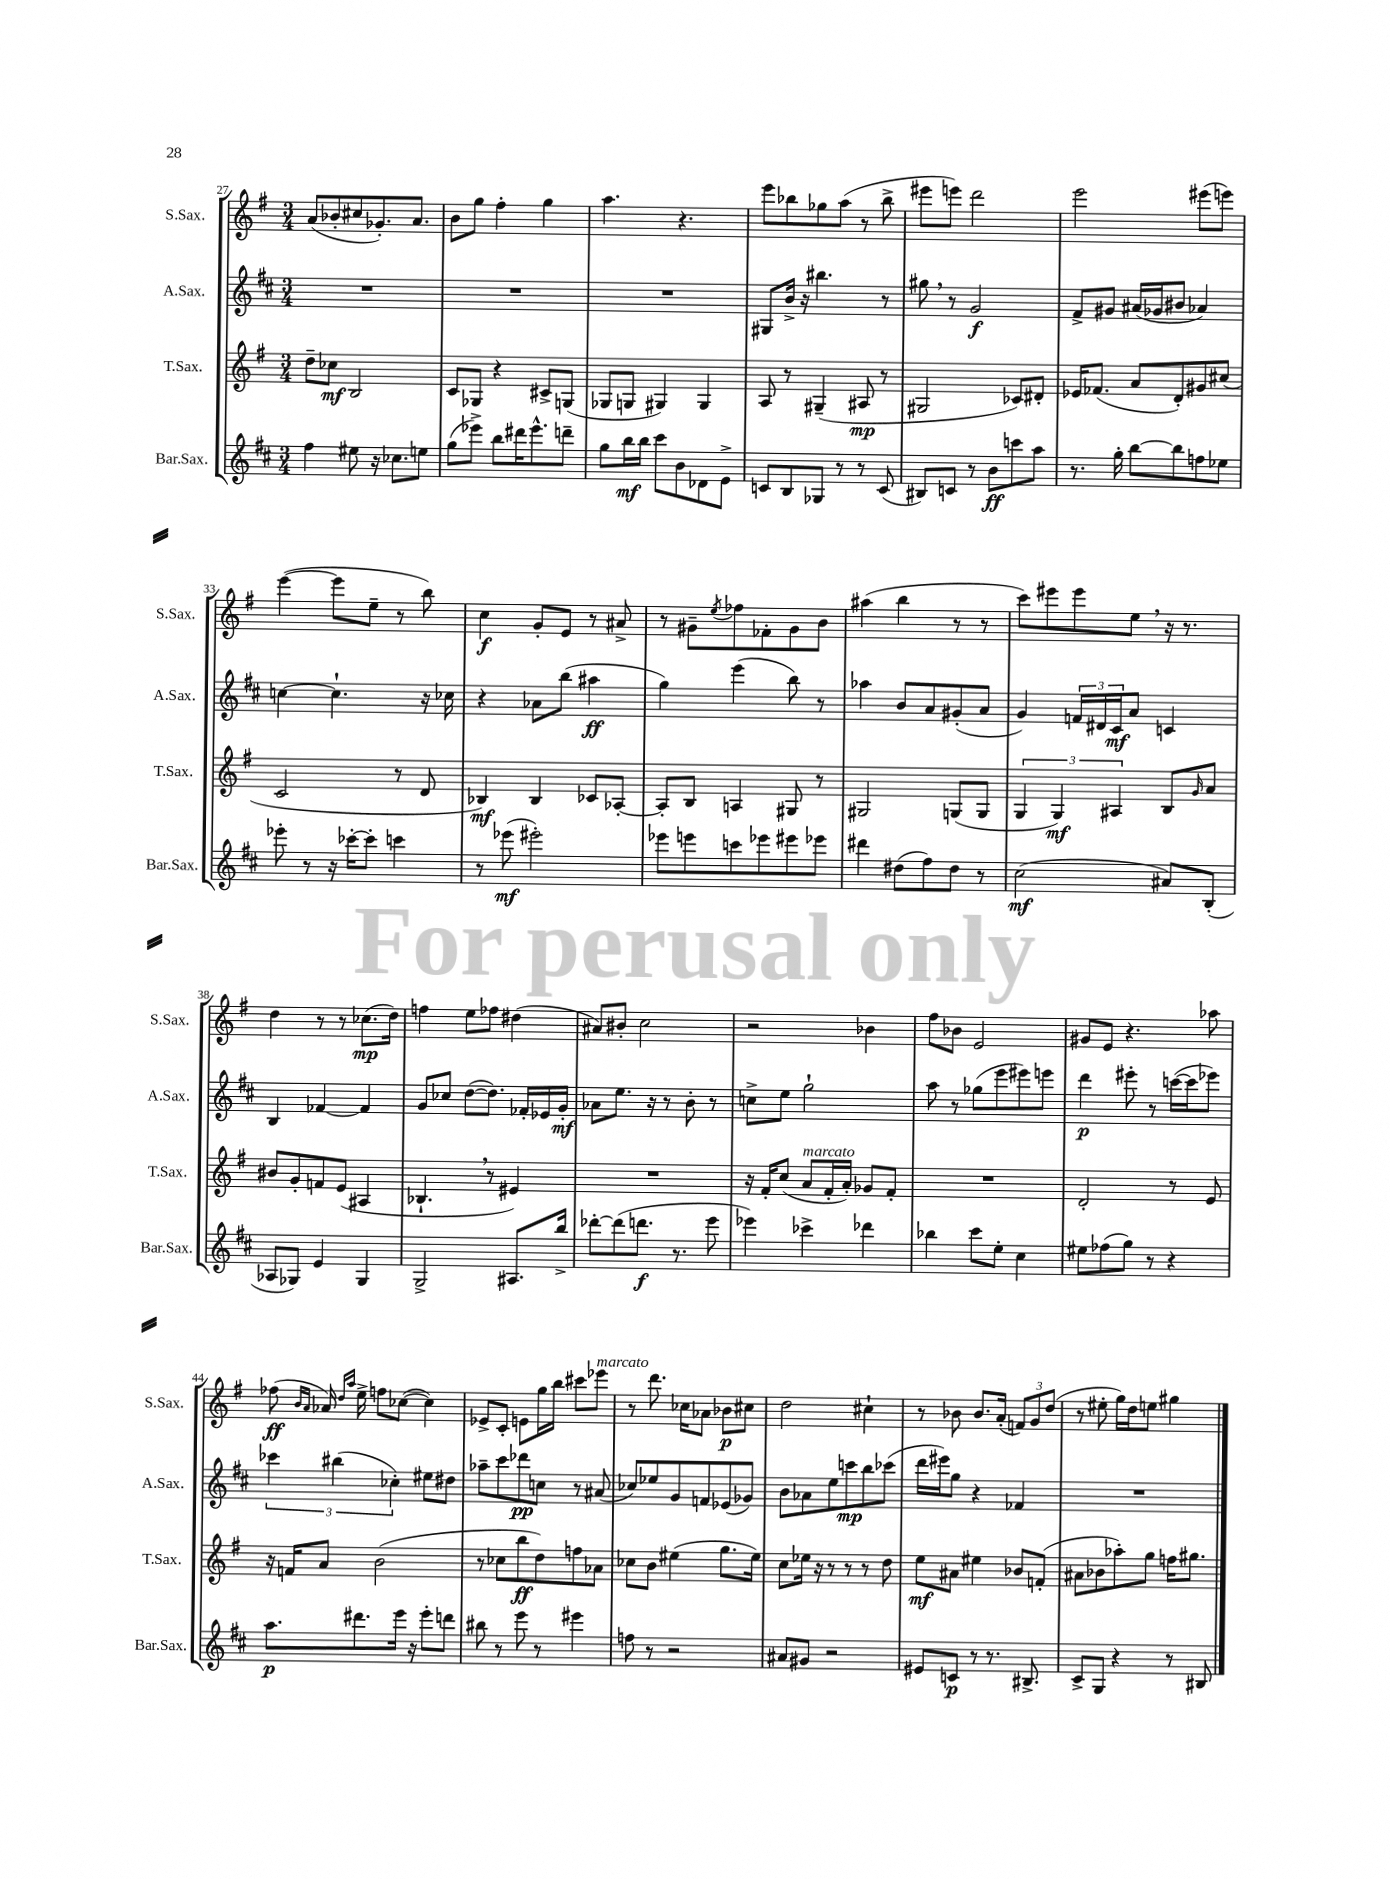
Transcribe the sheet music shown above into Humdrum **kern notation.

**kern	**kern	**kern	**kern
*staff4	*staff3	*staff2	*staff1
*clefG2	*clefG2	*clefG2	*clefG2
*k[f#c#]	*k[f#]	*k[f#c#]	*k[f#]
*M3/4	*M3/4	*M3/4	*M3/4
4ff#\	8dd~\L	2.r	(8a/L
.	8cc-\J	.	8b-'/
8ee#\	2B/	.	8cc#/
16r	.	.	8.g-'/)
8.cc-\L	.	.	.
.	.	.	8.a/J
8ee\J	.	.	.
=	=	=	=
(8gg\L	8c/L	2.r	8b\L
8eee-^\J)	8G-/J	.	8gg\J
8bb\L	4r	.	4ff#'\
16ddd#\K	.	.	.
8.eee-^^\	.	.	.
.	8c#^/L	.	4gg\
8ddd~\J	(8G/J	.	.
=	=	=	=
8gg\L	8G-/L	2.r	4.aa\
16bb\L	8G/J	.	.
16bb\JJ	.	.	.
8ccc#\L	4G#/)	.	.
8b\	.	.	4.r
8d-\	4G#/	.	.
8e^\J	.	.	.
=	=	=	=
8c/L	8A/	8G#/L	8eee\L
8B/	8r	16b^/Jk	8bb-\
.	.	16r	.
8G-/J	(4G#~/	4.bb#\	8gg-\
8r	.	.	(8aa\J
8r	8A#/	.	8r
(8c/	8r	8r	8bb-^\
=	=	=	=
8B#/L)	2G#/	8gg#\	8eee#\L
8c/J	.	8r	8eee\J)
8r	.	2g/	2ddd\
8b\L	.	.	.
8ccc\	8c-/L)	.	.
8aa\J	8d#'/J	.	.
=	=	=	=
8.r	16e-/LK	8f#^/L	2eee\
.	(8.f-/J	.	.
.	.	8g#/J	.
16gg'\	.	.	.
[8bb\L	8a/L	(16a#/LL	.
.	.	16g-/J	.
8bb\]	8d'/)	8b#/J	.
8ff\	8g#/	4a-/)	(8eee#\L
8ee-\J	(8cc#/J	.	8eee\J)
=	=	=	=
8eee-'\	2c/	[4cc\	([4eee\
8r	.	.	.
16r	.	4.cc`\]	8eee\]L
[16ccc-'\LK	.	.	.
8ccc-'\]J	.	.	8ee~\J
4ccc\	8r	.	8r
.	8d/	16r	8bb\)
.	.	16cc-\	.
=	=	=	=
8r	4B-/)	4r	4cc\
(8eee-\	.	.	.
2eee#'\)	4B-/	8a-\L	8g'/L
.	.	(8bb\J	8e/J
.	8c-/L	4aa#\	8r
.	[8A-'/J	.	8a#^/
=	=	=	=
8eee-\L	8A-'/]L	4gg\)	8r
8eee\	8B/J	.	8g#~\L
.	.	.	8qee/
8ccc\	4A/	(4eee\	8ff-\
8eee-\	.	.	8f-'\
8eee#\	8G#/	8bb\)	8g#\
8eee-\J	8r	8r	8b\J
=	=	=	=
4ddd#\	2G#/	4aa-\	(4aa#\
(8dd#\L	.	8b/L	4bb\
8ff#\)	.	8a/	.
8dd#\J	(8G/L	(8g#'/	8r
8r	8G/J	8a/J	8r
=	=	=	=
(2cc#\	6G/	4g/)	8ccc\L)
.	.	.	8eee#\
.	6G/)	.	.
.	.	24f/LL	8eee#\
.	.	24d#/	.
.	6A#/	24c#/J	.
.	.	8a/J	8ee\J
8a#/L)	8B/L	4c/	16r
.	.	.	8.r
.	16qqg/	.	.
(8B'/J	8a/J	.	.
=	=	=	=
8A-/L	8b#/L	4B/	4dd\
8G-/J)	8g'/	.	.
4e/	8f/	[4f-/	8r
.	(8e/J	.	8r
4G-/	4A#/	4f-/]	(8.cc-\L
.	.	.	16dd\Jk)
=	=	=	=
2G^/	4.B-`/	8g/L	4ff\
.	.	8cc-/J	.
.	.	([8dd\L	8ee\L
.	8r	8.dd\]J)	8ff-\J
8.A#/L	4e#/)	.	(4dd#\
.	.	16f-'/LL	.
.	.	16e-/	.
16bb^/Jk	.	16g'/JJ	.
=	=	=	=
[8ddd-'\L	2.r	8a-\L	8a#/L)
(8ddd-\]	.	8.ee\J	8b#'/J
8.ddd\J	.	.	2cc\
.	.	16r	.
.	.	8r	.
8.r	.	.	.
.	.	8b'\	.
8eee\	.	8r	.
=	=	=	=
4eee-\)	16r	8cc^\L	2r
.	16f#'/LK	.	.
.	(8cc/J	8ee\J	.
4ccc-^\	8a/L	2gg`\	.
.	16f#'/L	.	.
.	16a'/JJ)	.	.
4ddd-\	8g-/L	.	4b-\
.	8f#'/J	.	.
=	=	=	=
4bb-\	2.r	8aa\	8ff#\L
.	.	8r	8b-\J
8ccc#\L	.	(8gg-\L	2e/
8ee'\J	.	8eee\	.
4cc#\	.	8eee#\)	.
.	.	8eee\J	.
=	=	=	=
8ee#\L	2d'/	4ddd\	8g#/L
(8ff-\	.	.	8e/J
8gg\J)	.	8eee#'\	4.r
8r	.	8r	.
4r	8r	([16ccc\LL	.
.	.	16ccc\]J	.
.	8e/	8eee-\J)	8aa-\
=	=	=	=
8.aa\L	16r	6ccc-\	(8ff-\
.	16f/LK	.	.
.	.	.	16qqb/LL
.	.	.	16qqa/JJ
.	8a/J	.	16a-/)
.	.	(6bb#\	.
.	.	.	16qqdd/LL
.	.	.	16qqaa/JJ
8.ddd#\	.	.	16ee^\
.	(2b\	.	8ff\L
.	.	6cc-'\)	.
16eee\Jk	.	.	([8cc-\J
16r	.	.	.
8eee'\L	.	8ee#\L	4cc-\])
8ddd\J	.	8dd#\J	.
=	=	=	=
8bb#\	8r	8aa-~\L	8e-^/L
8r	8cc-\L	8ccc#\	8c'/J
8eee\	8bb\	8ddd-\	8e\L
8r	8dd\)	8cc\J	16gg\L
.	.	.	16bb\JJ
4eee#\	8ff\	8r	8ccc#\L
.	8a-\J	(8a#/	8eee-\J
=	=	=	=
8ff\	8cc-\L	8cc-/L)	8r
8r	8b\J	8ee-/	8.ddd\
2r	(4ee#\	8g/	.
.	.	.	16cc-\LK
.	.	8f/	8a-\J
.	8.gg\L	(8e-/	8b-\L
.	.	8g-/J)	8cc#\J
.	16ee#\Jk)	.	.
=	=	=	=
8a#/L	8cc\L	8b\L	2dd\
8g#/J	16ee-\Jk	8a-\	.
.	16r	.	.
2r	8r	8ee\	.
.	8r	8ccc\	.
.	8r	8bb\	4cc#`\
.	8dd\	(8ccc-\J	.
=	=	=	=
8e#/L	8ee\L	16ddd\LL	8r
.	.	16eee#\J)	.
8c/J	8a#\J	8gg\J	8b-\
8r	4ee#\	4r	8.b-/L
8.r	.	.	.
.	.	.	(16a'/Jk
.	8b-/L	4f-/	12f/L)
8.B#^/	.	.	.
.	.	.	12g/
.	(8f'/J	.	.
.	.	.	(12dd/J
=	=	=	=
8c#^/L	8a#\L	2.r	8r
8G/J	8b-\	.	8ee#'\
4r	8aa-'\)	.	16gg\LL)
.	.	.	16dd\J
.	8gg\J	.	8ee\J
8r	16ff\LK	.	4gg#\
.	8.gg#\J	.	.
8B#/	.	.	.
==	==	==	==
*-	*-	*-	*-
